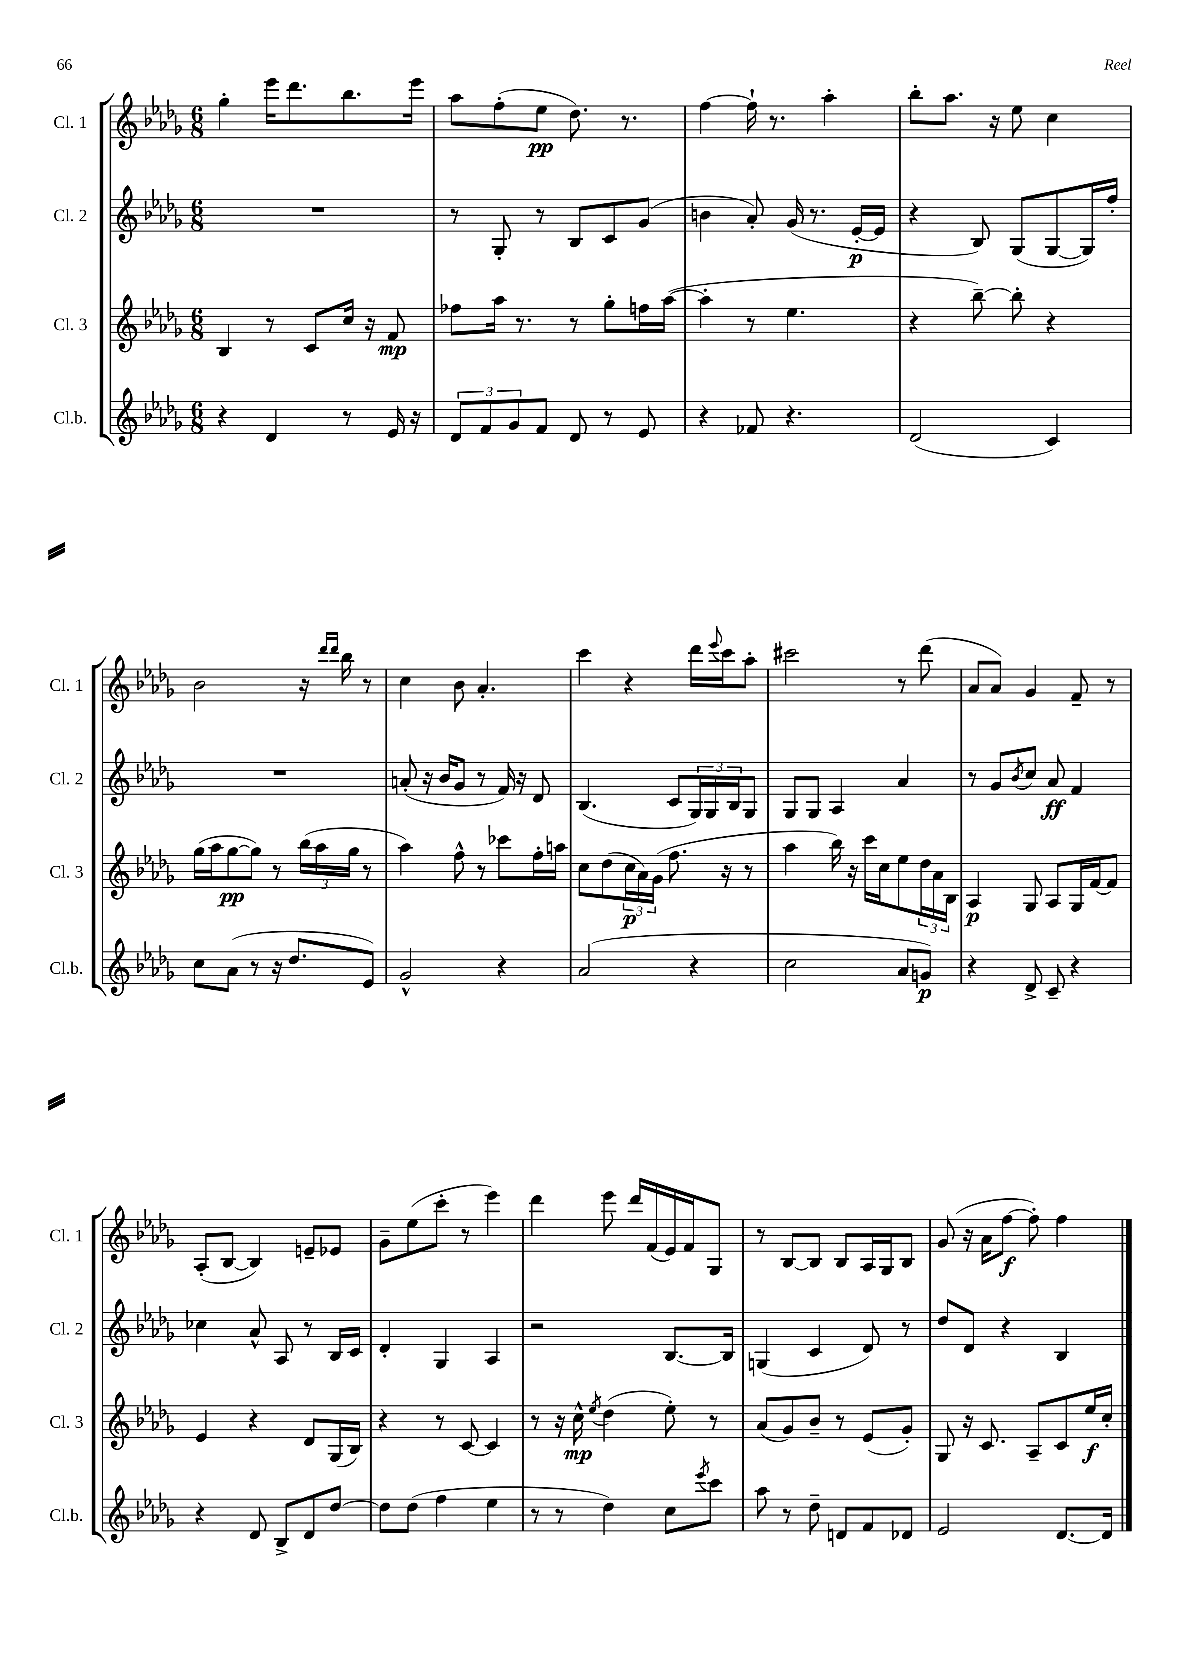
<<
\new StaffGroup <<
\new Staff = "s0" \with { instrumentName = "Cl. 1" shortInstrumentName = "Cl. 1" } {
    \clef treble \key des \major \numericTimeSignature \time 6/8
    ges''4-. ees'''16 des'''8. bes''8. ees'''16 |
    aes''8 f''8-.( ees''8\pp des''8.) r8. |
    f''4~ f''16-! r8. aes''4-. |
    bes''8-. aes''8. r16 ees''8 c''4 |
    bes'2 r16 \grace { des'''16 des'''16 } bes''16 r8 |
    c''4 bes'8 aes'4.-. |
    c'''4 r4 des'''16 \appoggiatura { ees'''8 } c'''16 aes''8-. |
    cis'''2 r8 des'''8( |
    aes'8 aes'8) ges'4 f'8-- r8 |
    aes8-.( bes8~ bes4) e'8-- ees'8 |
    ges'8-- ees''8( c'''8-. r8 ees'''4) |
    des'''4 ees'''8 des'''16 f'16( ees'16) f'16 ges8 |
    r8 bes8~ bes8 bes8 aes16 ges16 bes8 |
    ges'8( r16 aes'16 f''8~\f f''8-.) f''4 \bar "|." |
}
\new Staff = "s1" \with { instrumentName = "Cl. 2" shortInstrumentName = "Cl. 2" } {
    \clef treble \key des \major \numericTimeSignature \time 6/8
    R2. |
    r8 ges8-. r8 bes8 c'8 ges'8( |
    b'4 aes'8-.) ges'16( r8. ees'16~-.\p ees'16 |
    r4 bes8) ges8( ges8~ ges16) f''16-. |
    R2. |
    a'8-.( r16 bes'16 ges'8 r8 f'16) r16 des'8 |
    bes4.( c'8 \tuplet 3/2 { ges16) ges16 bes16 } ges8 |
    ges8 ges8 aes4 aes'4 |
    r8 ges'8 \acciaccatura { bes'8 } c''8 aes'8\ff f'4 |
    ces''4 aes'8-^ aes8 r8 bes16 c'16 |
    des'4-. ges4 aes4 |
    r2 bes8.~ bes16 |
    g4( c'4 des'8) r8 |
    des''8 des'8 r4 bes4 \bar "|." |
}
\new Staff = "s2" \with { instrumentName = "Cl. 3" shortInstrumentName = "Cl. 3" } {
    \clef treble \key des \major \numericTimeSignature \time 6/8
    bes4 r8 c'8 c''16 r16 f'8\mp |
    fes''8 aes''16 r8. r8 ges''8-. f''16 aes''16~( |
    aes''4-. r8 ees''4. |
    r4 bes''8~--) bes''8-. r4 |
    ges''16( aes''16 ges''8~\pp ges''8) r8 \tuplet 3/2 { bes''16( aes''16 ges''16 } r8 |
    aes''4) f''8-^ r8 ces'''8 f''16-. a''16 |
    c''8 des''8( \tuplet 3/2 { c''16\p aes'16) ges'16( } f''8. r16 r8 |
    aes''4 bes''16) r16 c'''16 c''16 ees''8 \tuplet 3/2 { des''16 aes'16 bes16 } |
    aes4\p ges8 aes8 ges16 f'16~ f'8 |
    ees'4 r4 des'8 ges16( bes16) |
    r4 r8 c'8~ c'4 |
    r8 r16 c''16-^\mp \acciaccatura { ees''8 } des''4( ees''8-.) r8 |
    aes'8( ges'8) bes'8-- r8 ees'8( ges'8-.) |
    ges8 r16 c'8. aes8-- c'8 ees''16\f c''16-. \bar "|." |
}
\new Staff = "s3" \with { instrumentName = "Cl.b." shortInstrumentName = "Cl.b." } {
    \clef treble \key des \major \numericTimeSignature \time 6/8
    r4 des'4 r8 ees'16 r16 |
    \tuplet 3/2 { des'8 f'8 ges'8 } f'8 des'8 r8 ees'8 |
    r4 fes'8 r4. |
    des'2( c'4) |
    c''8 aes'8( r8 r16 des''8. ees'8) |
    ges'2-^ r4 |
    aes'2( r4 |
    c''2 aes'8 g'8\p) |
    r4 des'8-> c'8-- r4 |
    r4 des'8 bes8-> des'8 des''8~ |
    des''8 des''8( f''4 ees''4 |
    r8 r8 des''4) c''8 \acciaccatura { ees'''8 } c'''8 |
    aes''8 r8 des''8-- d'8 f'8 des'8 |
    ees'2 des'8.~ des'16 \bar "|." |
}
>>
>>
\layout { \context { \Score \remove "Bar_number_engraver" } }
